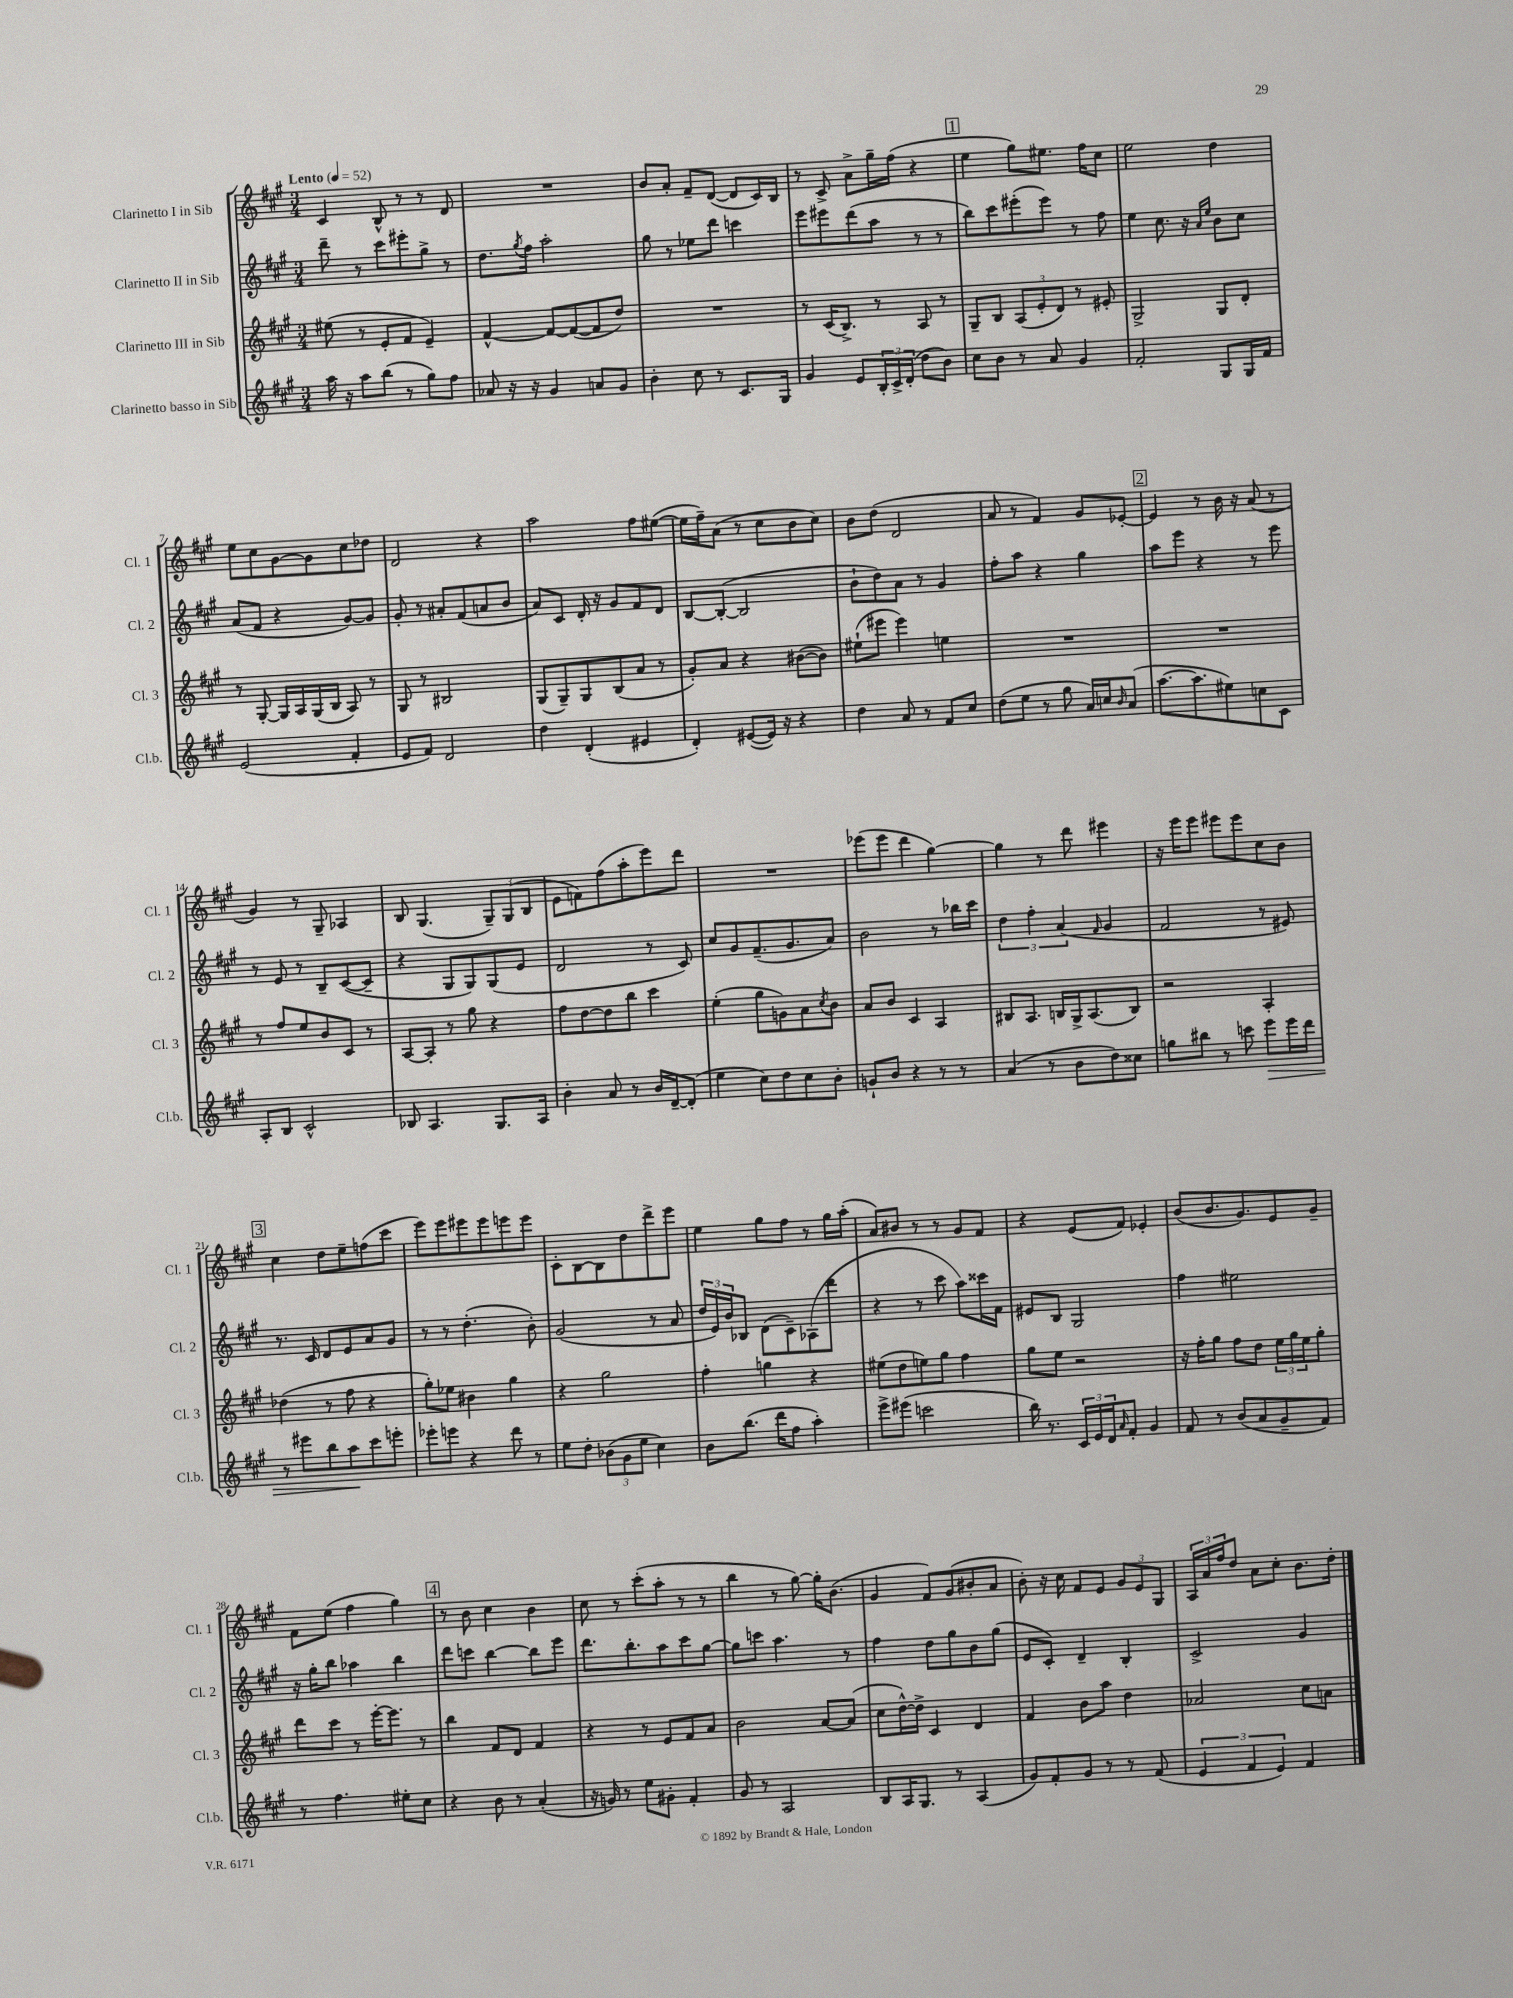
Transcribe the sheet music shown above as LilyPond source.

<<
\new StaffGroup <<
\new Staff = "s0" \with { instrumentName = "Clarinetto I in Sib" shortInstrumentName = "Cl. 1" } {
    \clef treble \key a \major \numericTimeSignature \time 3/4 \tempo "Lento" 4 = 52
    cis'4 b8-^ r8 r8 d'8 |
    R2. |
    b'8 a'8-. fis'8-- d'8~( d'8 cis'16) b16 |
    r8 cis'8-> a'8-> gis''16-- fis''16( r4 |
    \mark \markup { \box "1" } e''4 gis''8) eis''8. fis''16 cis''8 |
    e''2 d''4 |
    e''8 cis''8 gis'8~ gis'8 cis''8 des''8 |
    d'2 r4 |
    a''2 fis''8 eis''8~( |
    eis''16 fis''16--) a'8( r8 cis''8 b'8 cis''8) |
    b'8 d''8( d'2 |
    a'8 r8 fis'4) gis'8 ees'8~-. |
    \mark \markup { \box "2" } ees'4 r8 b'16 r16 a'8( r8 |
    gis'4) r8 gis8-- aes4 |
    b8 gis4.( \tuplet 3/2 { gis8--) gis8( b8 } |
    e'8 f'8) fis''8( a''8-. e'''8) d'''8 |
    R2. |
    ees'''8( ees'''8 d'''4 gis''4~) |
    gis''4 r8 d'''8 eis'''4 |
    r16 e'''16 e'''8 eis'''8 eis'''8 cis''8 b'8 |
    \mark \markup { \box "3" } cis''4 d''8 e''8-- f''8( cis'''8 |
    e'''8) e'''8 eis'''8 eis'''8 e'''8 e'''8 |
    cis'8-. b8~ b8 d''8 d'''8-> e'''8 |
    e''4 gis''8 fis''8 r8 gis''16 a''16-.( |
    a'8) bis'8 r8 r8 gis'8 fis'8 |
    r4 e'8( fis'8) ees'4-. |
    b'8( b'8. gis'8.) e'8 gis'8-- |
    fis'8 e''8( fis''4 gis''4) |
    \mark \markup { \box "4" } r8 b'8 cis''4 b'4 |
    cis''8 r8 cis'''8-.( a''8-. r8 r8 |
    b''4 r8 gis''8~) gis''16-. b'8.( |
    gis'4 fis'8) gis'8( bis'8-. a'8 |
    b'8-.) r16 cis''16 fis'8 e'8 \tuplet 3/2 { gis'8 e'8 gis8 } |
    \tuplet 3/2 { a16 a'16 fis''16 } d''8 a'8 cis''8-. b'8. d''16-. \bar "|." |
}
\new Staff = "s1" \with { instrumentName = "Clarinetto II in Sib" shortInstrumentName = "Cl. 2" } {
    \clef treble \key a \major \numericTimeSignature \time 3/4
    d'''8-- r8 cis'''8 eis'''8-. gis''8-> r8 |
    d''8. \acciaccatura { gis''8 } fis''16 a''2-. |
    gis''8 r8 ees''8 d'''8 c'''4 |
    e'''8 eis'''8 d'''8( a''8 r8 r8 |
    \mark \markup { \box "1" } b''8) cis'''8 eis'''8-.( eis'''8) r8 fis''8 |
    e''4 cis''8. r16 \grace { a'16 e''16 } b'8 cis''8 |
    a'8( fis'8 r4 gis'8~) gis'8 |
    gis'8-. r8 ais'8-. fis'8( a'8 b'8 |
    a'8) cis'8 d'16-. r16 gis'8 fis'8 d'8 |
    b8~ b8~-.( b2 |
    b'8-! d''8) a'8 r8 gis'4 |
    fis''8-. a''8 r4 gis''4 |
    \mark \markup { \box "2" } a''8 e'''8 r4 r8 e'''8 |
    r8 e'8 r8 b8-- cis'8~( cis'8-- |
    r4 gis8 gis8) gis8( e'8 |
    d'2 r8 cis'8) |
    cis''8 gis'8 fis'8.--( gis'8. a'8) |
    b'2 r8 bes''16 cis'''16 |
    \tuplet 3/2 { d''4 fis''4-. a'4( } \grace { fis'16 } gis'4 |
    fis'2 r8 eis'8) |
    \mark \markup { \box "3" } r8. cis'16 d'8 e'8 a'8 gis'8 |
    r8 r8 d''4.-.( b'8-.) |
    gis'2( r8 a'8 |
    \tuplet 3/2 { d''16 e'16) b'16 } bes8 d'8( cis'8--) aes8( d'''8 |
    r4 r8 cis'''8 a''8) cisis'''16 fis'16 |
    eis'8 b8 gis2 |
    fis''4 eis''2 |
    r16 gis''16-. b''8 aes''4 b''4 |
    \mark \markup { \box "4" } d'''8 c'''8 b''4~ b''8 e'''8 |
    d'''8. b''8.-. a''8 cis'''8 gis''8~ |
    gis''8 c'''8 a''4. r8 |
    fis''4 d''8 gis''8 b'8 gis''8( |
    e'8 cis'8-.) d'4-- b4-. |
    cis'2-> gis'4 \bar "|." |
}
\new Staff = "s2" \with { instrumentName = "Clarinetto III in Sib" shortInstrumentName = "Cl. 3" } {
    \clef treble \key a \major \numericTimeSignature \time 3/4
    eis''8( r8 e'8-. fis'8 e'4--) |
    fis'4~-^ fis'8~ fis'8~( fis'8 d''8) |
    R2. |
    r8 cis'16( b8.->) r8 a8 r8 |
    \mark \markup { \box "1" } gis8-- b8 \tuplet 3/2 { a8( e'8-. d'8) } r8 eis'8-. |
    gis2-> gis8 d'8-. |
    r8 gis8~-. gis16 a16 gis16( b16 a8) r8 |
    gis8 r8 bis2 |
    gis8( gis8--) gis8 b8( a'8 r8 |
    gis'8-.) a'8 r4 bis'8~( bis'8) |
    eis''8-!( eis'''8 eis'''4) e''4 |
    R2. |
    \mark \markup { \box "2" } R2. |
    r8 fis''8 e''8 b'8 cis'8 r8 |
    a8~ a8-. r8 gis''8 r4 |
    fis''8 d''8~ d''8 b''8 cis'''4 |
    e''4-.( gis''8 g'8) a'8 \acciaccatura { cis''8 } b'8 |
    a'8 b'8 cis'4 a4 |
    bis8 a8. b16 gis16-> a8.( b8) |
    r2 a4-. |
    \mark \markup { \box "3" } des''4( r8 fis''8 r4 |
    gis''8-.) ees''8 bis'4 gis''4 |
    r4 gis''2 |
    fis''4-. g''4 r4 |
    eis''8( d''8 e''8) gis''8 fis''4 |
    gis''8 e''8 r2 |
    r16 fis''16-. gis''8 fis''8 d''8 \tuplet 3/2 { e''16 gis''16 e''16 } gis''8-. |
    d'''8 cis'''8 r8 e'''16~-. e'''8. r8 |
    \mark \markup { \box "4" } b''4 fis'8 d'8 fis'4 |
    r4 r8 e'8 fis'8 a'8 |
    b'2 a'8~ a'8( |
    cis''8 d''16~-^) d''16-> cis'4 d'4 |
    fis'4 b'8 a''8 d''4 |
    aes'2 cis''8 a'8 \bar "|." |
}
\new Staff = "s3" \with { instrumentName = "Clarinetto basso in Sib" shortInstrumentName = "Cl.b." } {
    \clef treble \key a \major \numericTimeSignature \time 3/4
    a''16 r16 a''8 b''8( r8 gis''8) fis''8 |
    aes'8 r16 r16 gis'4 a'8 gis'8 |
    b'4-. cis''8 r8 cis'8. gis16 |
    gis'4 e'8 \tuplet 3/2 { b16-. cis'16-> d'16-.( } d''8 b'8) |
    \mark \markup { \box "1" } cis''8 b'8 r8 a'8 gis'4 |
    fis'2-. gis8 gis16 fis'16 |
    e'2( fis'4-. |
    e'8 fis'8) d'2 |
    d''4 d'4-.( eis'4 |
    d'4-.) eis'8~( eis'16) r16 r4 |
    d''4 a'8 r8 fis'8 cis''8 |
    d''8( e''8 r8 gis''8 a'16) c''16 \grace { b'16 } a'8( |
    \mark \markup { \box "2" } a''8.~ a''8. eis''8) c''8 cis'8 |
    a8-. b8 cis'2-^ |
    bes8 a4. gis8. a16 |
    b'4-. a'8 r8 b'16 d'16~-- d'8-.( |
    e''4 cis''8) d''8 cis''8 b'8-. |
    g'8-! b'8 r4 r8 r8 |
    a'4( r8 b'8 d''8) cisis''8 |
    g''8 bis''8 r8 c'''8 e'''8\> e'''16 d'''16 |
    \mark \markup { \box "3" } r8 eis'''8 b''8 a''8\! cis'''8 e'''8-. |
    ees'''8-. e'''8 r4 d'''8 r8 |
    e''8 d''8-. \tuplet 3/2 { bes'8( gis'8 e''8 } cis''4) |
    b'8 b''8.( d'''16 fis''8 a''4-.) |
    e'''8-> eis'''8( c'''2 |
    b''16) r8. \tuplet 3/2 { cis'16 e'16 d'16 } \grace { a'16 } fis'8-. gis'4 |
    fis'8 r8 b'8( a'8 gis'8-- fis'8) |
    r8 fis''4. eis''8-. cis''8 |
    \mark \markup { \box "4" } r4 b'8 r8 a'4-.( |
    r16 g'16) r8 e''8 gis'8-. fis'4-. |
    gis'8 r8 a2 |
    b8 a16 gis8. r8 a4( |
    gis'8) fis'8-. gis'8 r8 r8 fis'8( |
    \tuplet 3/2 { e'4 fis'4 e'4) } fis'4 \bar "|." |
}
>>
>>
